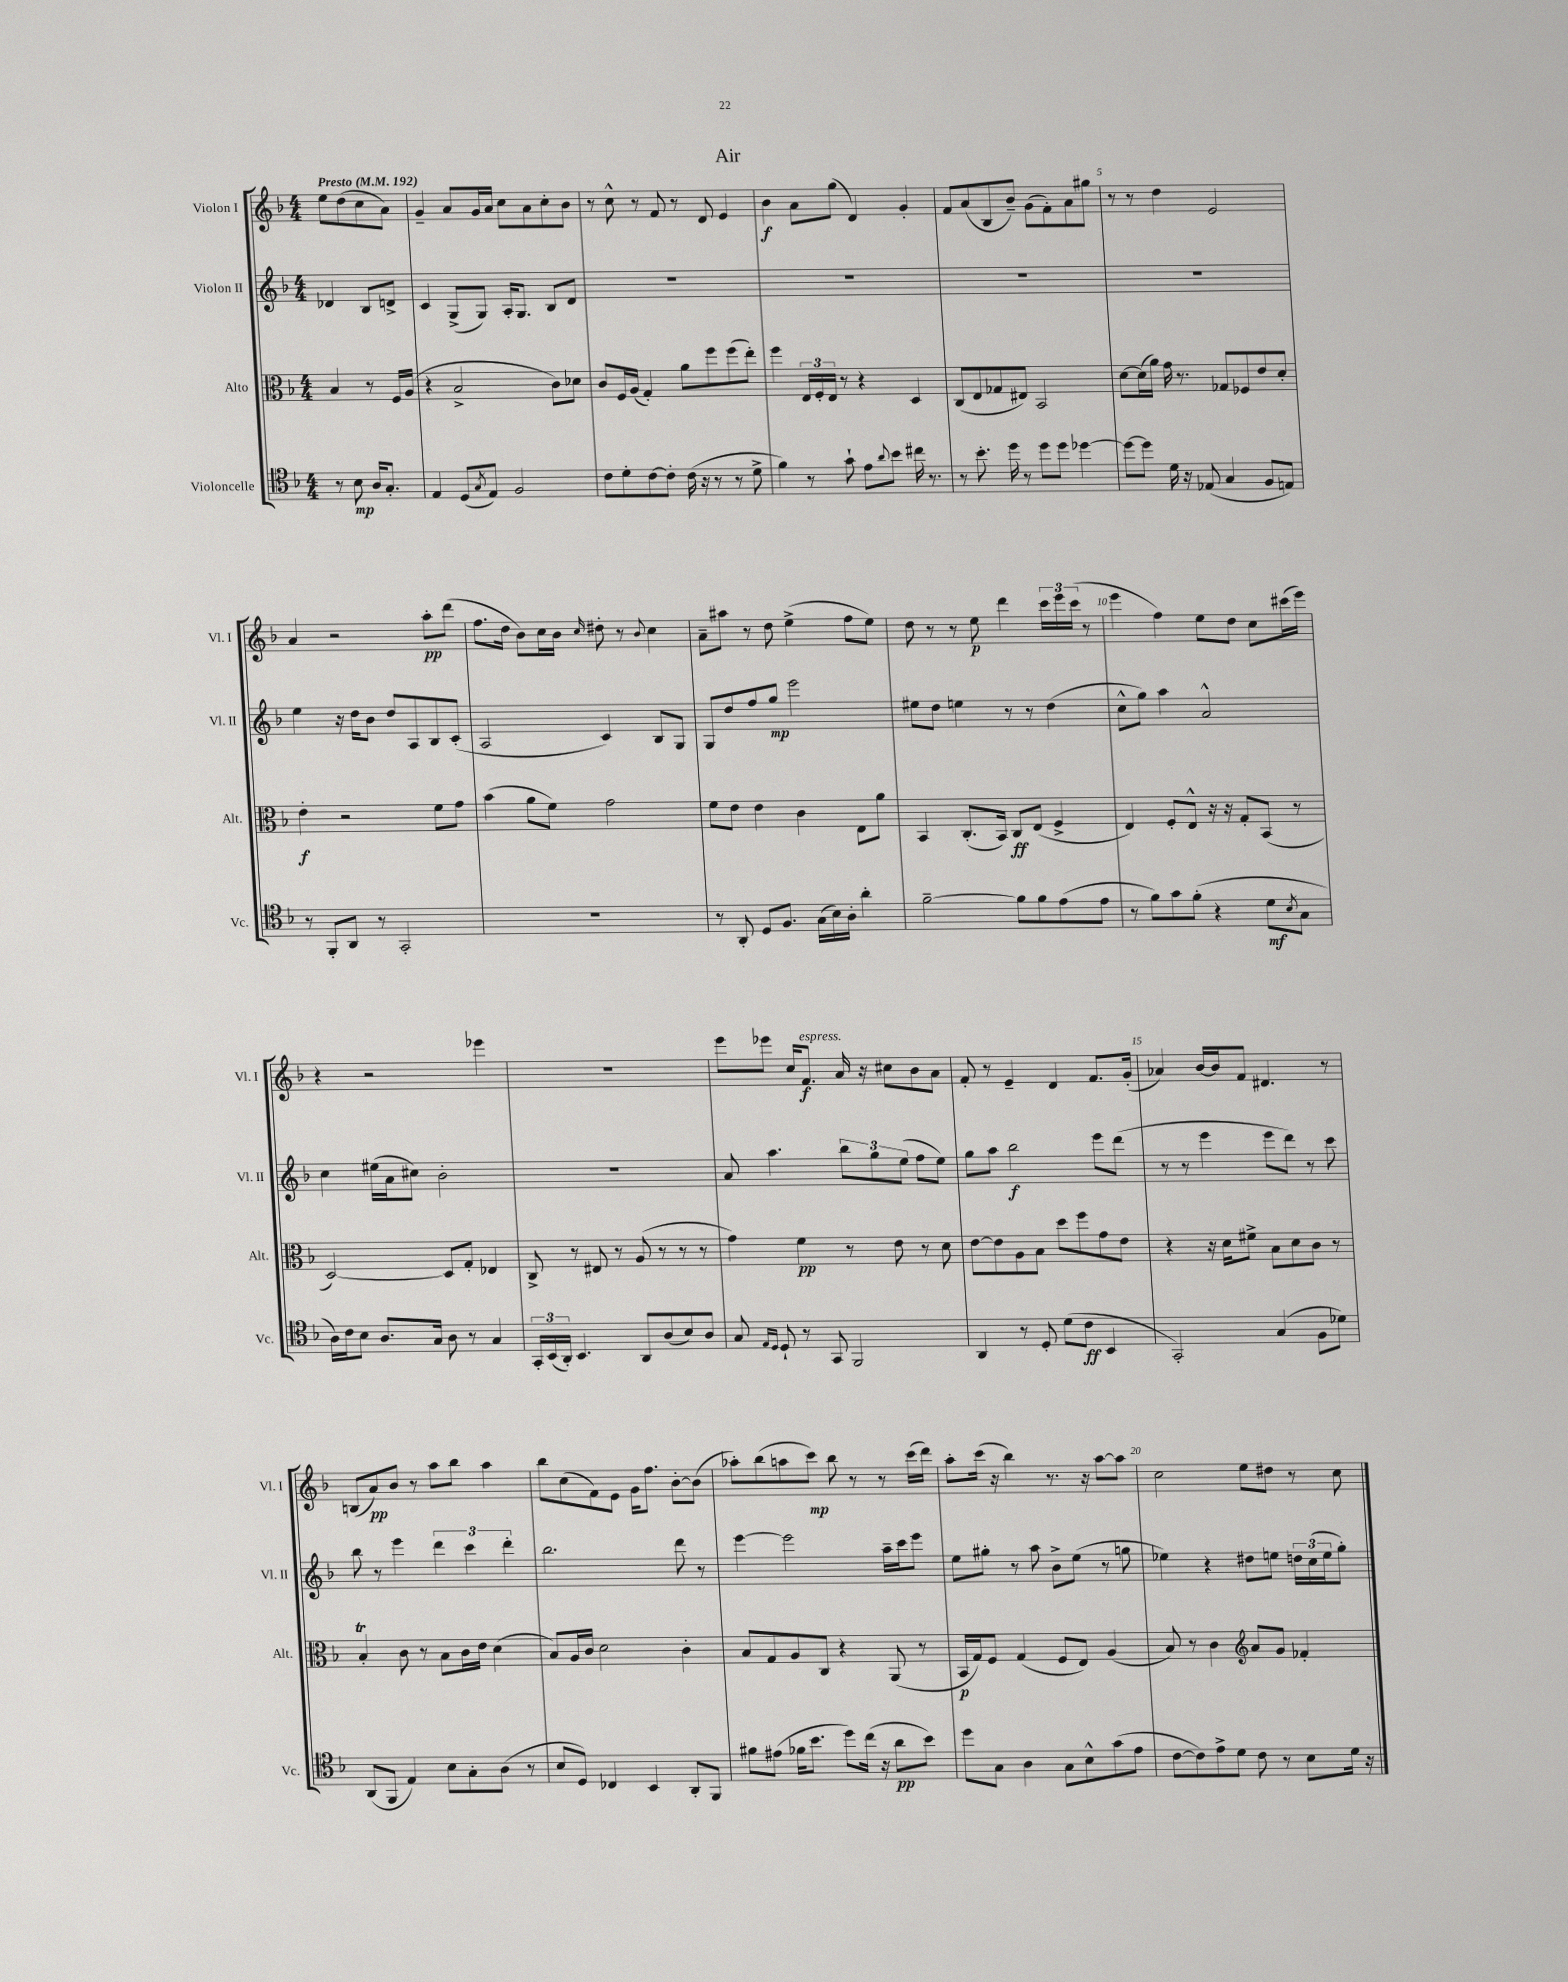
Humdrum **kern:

**kern	**dynam	**kern	**dynam	**kern	**dynam	**kern	**dynam
*part4	*part4	*part3	*part3	*part2	*part2	*part1	*part1
*staff4	*staff4	*staff3	*staff3	*staff2	*staff2	*staff1	*staff1
*I"Violoncelle	*	*I"Alto	*	*I"Violon II	*	*I"Violon I	*
*I'Vc.	*	*I'Alt.	*	*I'Vl. II	*	*I'Vl. I	*
*clefC4	*	*clefC3	*	*clefG2	*	*clefG2	*
*k[b-]	*	*k[b-]	*	*k[b-]	*	*k[b-]	*
*M4/4	*	*M4/4	*	*M4/4	*	*M4/4	*
*MM192	*	*MM192	*	*MM192	*	*MM192	*
=	=	=	=	=	=	=	=
!	!	!	!	!	!	!LO:TX:a:B:t=Presto	!
8r	.	4B-/	.	4d-X/	.	8ee\L	.
8B-\	mp	.	.	.	.	(8dd\	.
16A/KL	.	8r	.	8B-/L	.	8cc\	.
8.G'/J	.	.	.	.	.	.	.
.	.	16F/LL	.	8dn^/J	.	8a\J)	.
.	.	(16A/JJ	.	.	.	.	.
=1	=1	=1	=1	=1	=1	=1	=1
4E/	.	4r	.	4c/	.	4g~/	.
(8D/L	.	2B-^/	.	(8G^/L	.	8a/L	.
8qG/	.	.	.	.	.	.	.
8E/J)	.	.	.	8G/J)	.	16g/L	.
.	.	.	.	.	.	16a/JJ	.
2F/	.	.	.	16A'/KL	.	8cc\L	.
.	.	.	.	8.G/J	.	.	.
.	.	.	.	.	.	8a\	.
.	.	8c\L)	.	8B-/L	.	8cc'\	.
.	.	8d-X\J	.	8d/J	.	8b-\J	.
=2	=2	=2	=2	=2	=2	=2	=2
8c\L	.	8c/L	.	1r	.	8r	.
8d'\	.	16F/L	.	.	.	8cc^^\	.
.	.	(16A/JJ	.	.	.	.	.
[8c\	.	4G'/)	.	.	.	8r	.
8c'\J]	.	.	.	.	.	8f/	.
(16c\	.	8a\L	.	.	.	8r	.
16r	.	.	.	.	.	.	.
8r	.	8ff\	.	.	.	8d/	.
8r	.	(8ff\	.	.	.	4e/	.
8d^\	.	8ee'\J)	.	.	.	.	.
=3	=3	=3	=3	=3	=3	=3	=3
4f\)	.	4ff\	.	1r	.	4b-\	f
8r	.	24E/LL	.	.	.	8a\L	.
.	.	24F'/	.	.	.	.	.
.	.	24E/JJ	.	.	.	.	.
8g`\	.	8r	.	.	.	(8gg\J	.
8e\L	.	4r	.	.	.	4d/)	.
8qqa/	.	.	.	.	.	.	.
8b-\J	.	.	.	.	.	.	.
16cc#X\	.	4D/	.	.	.	4g'/	.
8.r	.	.	.	.	.	.	.
=4	=4	=4	=4	=4	=4	=4	=4
8r	.	(8C/L	.	1r	.	8f/L	.
8.b-'\	.	8E/	.	.	.	(8a/	.
.	.	8G-X/	.	.	.	8B-/	.
16dd\	.	.	.	.	.	.	.
8r	.	8E#X/J)	.	.	.	8b-~/J)	.
8dd\L	.	2BB-/	.	.	.	(8g\L	.
8dd\J	.	.	.	.	.	8f'\)	.
[4dd-X\	.	.	.	.	.	8a\	.
.	.	.	.	.	.	8gg#X\J	.
=5	=5	=5	=5	=5	=5	=5	=5
8dd-\L_	.	[8d\L	.	1r	.	8r	.
8dd-\J]	.	(16d\L]	.	.	.	8r	.
.	.	16a\JJ)	.	.	.	.	.
16d\	.	16g\	.	.	.	4dd\	.
16r	.	8.r	.	.	.	.	.
(8E-X/	.	.	.	.	.	.	.
4G/	.	8G-X/L	.	.	.	2e/	.
.	.	8F-X/	.	.	.	.	.
8F/L	.	8e/	.	.	.	.	.
8En/J)	.	8d'/J	.	.	.	.	.
!!LO:LB:g=z
=6	=6	=6	=6	=6	=6	=6	=6
8r	.	4e'\	f	4ee\	.	4a/	.
8FF'/L	.	.	.	.	.	.	.
8AA/J	.	2r	.	16r	.	2r	.
.	.	.	.	16dd\KL	.	.	.
8r	.	.	.	8b-\J	.	.	.
2GG'/	.	.	.	8dd/L	.	.	.
.	.	.	.	8A/	.	.	.
.	.	8f\L	.	8B-/	.	8aa'\L	pp
.	.	8g\J	.	(8c'/J	.	(8ddd\J	.
=7	=7	=7	=7	=7	=7	=7	=7
1r	.	(4b-\	.	2A/	.	8.ff\L	.
.	.	.	.	.	.	16dd\Jk	.
.	.	8a\L	.	.	.	8b-\L)	.
.	.	8f\J)	.	.	.	16cc\L	.
.	.	.	.	.	.	16b-\JJ	.
.	.	.	.	.	.	16qqcc/	.
.	.	2g\	.	4c/)	.	8dd#X'\	.
.	.	.	.	.	.	8r	.
.	.	.	.	.	.	8qqb-/	.
.	.	.	.	8B-/L	.	4cc\	.
.	.	.	.	8G/J	.	.	.
=8	=8	=8	=8	=8	=8	=8	=8
8r	.	8f\L	.	8G/L	.	8a~\L	.
8AA'/	.	8e\J	.	8dd/	.	8aa#X\J	.
8D/L	.	4e\	.	8ff/	.	8r	.
8.F/J	.	.	.	8gg/J	mp	8dd\	.
.	.	4c\	.	2eee\	.	(4ee^\	.
(16G\LL	.	.	.	.	.	.	.
16B-\)	.	.	.	.	.	.	.
16A'\JJ	.	.	.	.	.	.	.
4a'\	.	8E\L	.	.	.	8ff\L	.
.	.	8a\J	.	.	.	8ee\J)	.
=9	=9	=9	=9	=9	=9	=9	=9
[2f~\	.	4BB-/	.	8ee#X\L	.	8dd\	.
.	.	.	.	8dd\J	.	8r	.
.	.	(8.C'/L	.	4een\	.	8r	.
.	.	.	.	.	.	8ee\	p
.	.	16BB-/Jk)	.	.	.	.	.
8f\L]	.	8C/L	ff	8r	.	4ddd\	.
8f\	.	(8E/J	.	8r	.	.	.
(8e\	.	4F^/	.	(4dd\	.	24ccc\LL	.
.	.	.	.	.	.	24eee\	.
.	.	.	.	.	.	(24ccc\JJ	.
8e\J	.	.	.	.	.	8r	.
=10	=10	=10	=10	=10	=10	=10	=10
8r	.	4E/)	.	8cc^^\L	.	4eee\	.
8f\L)	.	.	.	8gg\J)	.	.	.
8g\	.	8F'/L	.	4aa\	.	4ff\)	.
(8f'\J	.	8E^^/J	.	.	.	.	.
4r	.	16r	.	2a^^/	.	8ee\L	.
.	.	16r	.	.	.	.	.
.	.	8G'/L	.	.	.	8dd\J	.
8d\L	mf	(8BB-/J	.	.	.	8cc\L	.
8qB-/	.	.	.	.	.	.	.
8G\J	.	8r	.	.	.	(16ccc#X\L	.
.	.	.	.	.	.	16eee\JJ)	.
!!LO:LB:g=z
=11	=11	=11	=11	=11	=11	=11	=11
16A\LL)	.	[2D/)	.	4cc\	.	4r	.
16c\J	.	.	.	.	.	.	.
8B-\J	.	.	.	.	.	.	.
8.A/L	.	.	.	(16ee#X\LL	.	2r	.
.	.	.	.	16a\J	.	.	.
.	.	.	.	8cc#X\J)	.	.	.
16G/Jk	.	.	.	.	.	.	.
8A\	.	8D/L]	.	2b-'\	.	.	.
8r	.	8G'/J	.	.	.	.	.
4G/	.	4E-X/	.	.	.	4eee-X\	.
=12	=12	=12	=12	=12	=12	=12	=12
24GG'/LL	.	8C^/	.	1r	.	1r	.
(24BB-/	.	.	.	.	.	.	.
24AA'/JJ)	.	.	.	.	.	.	.
4.BB-/	.	8r	.	.	.	.	.
.	.	8E#X/	.	.	.	.	.
.	.	8r	.	.	.	.	.
8AA/L	.	(8A/	.	.	.	.	.
(8A/	.	8r	.	.	.	.	.
8B-/)	.	8r	.	.	.	.	.
8A/J	.	8r	.	.	.	.	.
=13	=13	=13	=13	=13	=13	=13	=13
8G/	.	4g\)	.	8a/	.	8eee\L	.
16qqE/LL	.	.	.	.	.	.	.
16qqD/JJ	.	.	.	.	.	.	.
8D`/	.	.	.	4.aa\	.	8eee-X\J	.
8r	.	4f\	pp	.	.	16cc/KL	.
!	!	!	!	!	!	!LO:TX:a:i:t=espress.	!
.	.	.	.	.	.	8.f/J	f
8GG/	.	.	.	.	.	.	.
2FF/	.	8r	.	12bb-\L	.	16a/	.
.	.	.	.	.	.	16r	.
.	.	.	.	12gg\	.	.	.
.	.	8e\	.	.	.	8cc#X\L	.
.	.	.	.	(12ee\J	.	.	.
.	.	8r	.	8ff\L	.	8b-\	.
.	.	8d\	.	8ee\J)	.	8a\J	.
=14	=14	=14	=14	=14	=14	=14	=14
4AA/	.	[8e\L	.	8gg\L	.	8f'/	.
.	.	8e\]	.	8aa\J	.	8r	.
8r	.	8A\	.	2bb-\	f	4e~/	.
8D'/	.	8B-\J	.	.	.	.	.
(8d\L	.	8dd\L	.	.	.	4d/	.
8c\J	ff	8ff\	.	.	.	.	.
4BB-/	.	8g\	.	8eee\L	.	8.f/L	.
.	.	8e\J	.	(8ddd\J	.	.	.
.	.	.	.	.	.	(16g'/Jk	.
=15	=15	=15	=15	=15	=15	=15	=15
2GG'/)	.	4r	.	8r	.	4a-X/)	.
.	.	.	.	8r	.	.	.
.	.	16r	.	4eee\	.	[16b-/LL	.
.	.	16d\KL	.	.	.	16b-/J]	.
.	.	8f#X^\J	.	.	.	8f/J	.
(4G/	.	8B-\L	.	8eee\L	.	4.d#X/	.
.	.	8d\	.	8ddd\J)	.	.	.
8F\L	.	8c\J	.	8r	.	.	.
8d-X\J)	.	8r	.	8ccc\	.	8r	.
!!LO:LB:g=z
=16	=16	=16	=16	=16	=16	=16	=16
(8AA/L	.	4B-T'/	.	8bb-\	.	(8Bn/L	.
8FF/J	.	.	.	8r	.	8a/)	pp
4E/)	.	8c\	.	4eee\	.	8b-/J	.
.	.	8r	.	.	.	8r	.
8B-\L	.	8B-\L	.	6ddd\	.	8aa\L	.
8G'\	.	16c\L	.	.	.	8bb-\J	.
.	.	.	.	6ccc\	.	.	.
.	.	16e\JJ	.	.	.	.	.
(8A\J	.	(4d\	.	.	.	4aa\	.
.	.	.	.	6ddd'\	.	.	.
8r	.	.	.	.	.	.	.
=17	=17	=17	=17	=17	=17	=17	=17
8B-/L	.	8B-/L)	.	2.bb-\	.	8bb-\L	.
8D/J)	.	16A/L	.	.	.	(8cc\	.
.	.	16c/JJ	.	.	.	.	.
4C-X/	.	2d\	.	.	.	8f\)	.
.	.	.	.	.	.	8e\J	.
4BB-/	.	.	.	.	.	16g\KL	.
.	.	.	.	.	.	8.ff\J	.
8AA'/L	.	4c'\	.	8ddd\	.	[8b-'\L	.
8FF/J	.	.	.	8r	.	(8b-\J]	.
=18	=18	=18	=18	=18	=18	=18	=18
8f#X\L	.	8B-/L	.	[4eee\	.	8aa-X'\L)	.
(8e#X\J	.	8G/	.	.	.	(8bb-\	.
16f-X\KL	.	8A/	.	2eee\]	.	8aan\	.
8.b-\J	.	.	.	.	.	.	.
.	.	8C/J	.	.	.	8ccc\J)	mp
8dd\L)	.	4r	.	.	.	8bb-\	.
(16cc\Jk	.	.	.	.	.	8r	.
16r	.	.	.	.	.	.	.
8a\L	pp	(8AA/	.	16aa~\LL	.	8r	.
.	.	.	.	16ccc\J	.	.	.
8b-\J)	.	8r	.	8eee\J	.	(16ccc\LL	.
.	.	.	.	.	.	16ddd\JJ)	.
=19	=19	=19	=19	=19	=19	=19	=19
8dd\L	.	16BB-/LL	p	8ee\L	.	8aa'\L	.
.	.	16G/J)	.	.	.	.	.
8G\J	.	8F/J	.	8gg#X'\J	.	(16ccc\Jk	.
.	.	.	.	.	.	16r	.
4A\	.	(4G/	.	8r	.	4bb-\)	.
.	.	.	.	8aa\	.	.	.
8G\L	.	8F/L	.	8b-^\L	.	8.r	.
8B-^^\	.	8E/J)	.	(8ee\J	.	.	.
.	.	.	.	.	.	16r	.
(8g\	.	(4A/	.	8r	.	[8aa\L	.
8e\J	.	.	.	8ggn\	.	8aa\J]	.
=20	=20	=20	=20	=20	=20	=20	=20
[8c\L	.	8B-/)	.	4ee-X\)	.	2cc\	.
8c\])	.	8r	.	.	.	.	.
8e^\	.	4c\	.	4r	.	.	.
8d\J	.	.	.	.	.	.	.
*	*	*clefG2	*	*	*	*	*
8c\	.	8a/L	.	8dd#X\L	.	8ee\L	.
8r	.	8g/J	.	8een\J	.	8dd#X\J	.
8B-\L	.	4f-X'/	.	24ddn\LL	.	8r	.
.	.	.	.	(24cc\	.	.	.
.	.	.	.	24ee\J	.	.	.
16d\Jk	.	.	.	8gg'\J)	.	8cc\	.
16r	.	.	.	.	.	.	.
==	==	==	==	==	==	==	==
*-	*-	*-	*-	*-	*-	*-	*-
